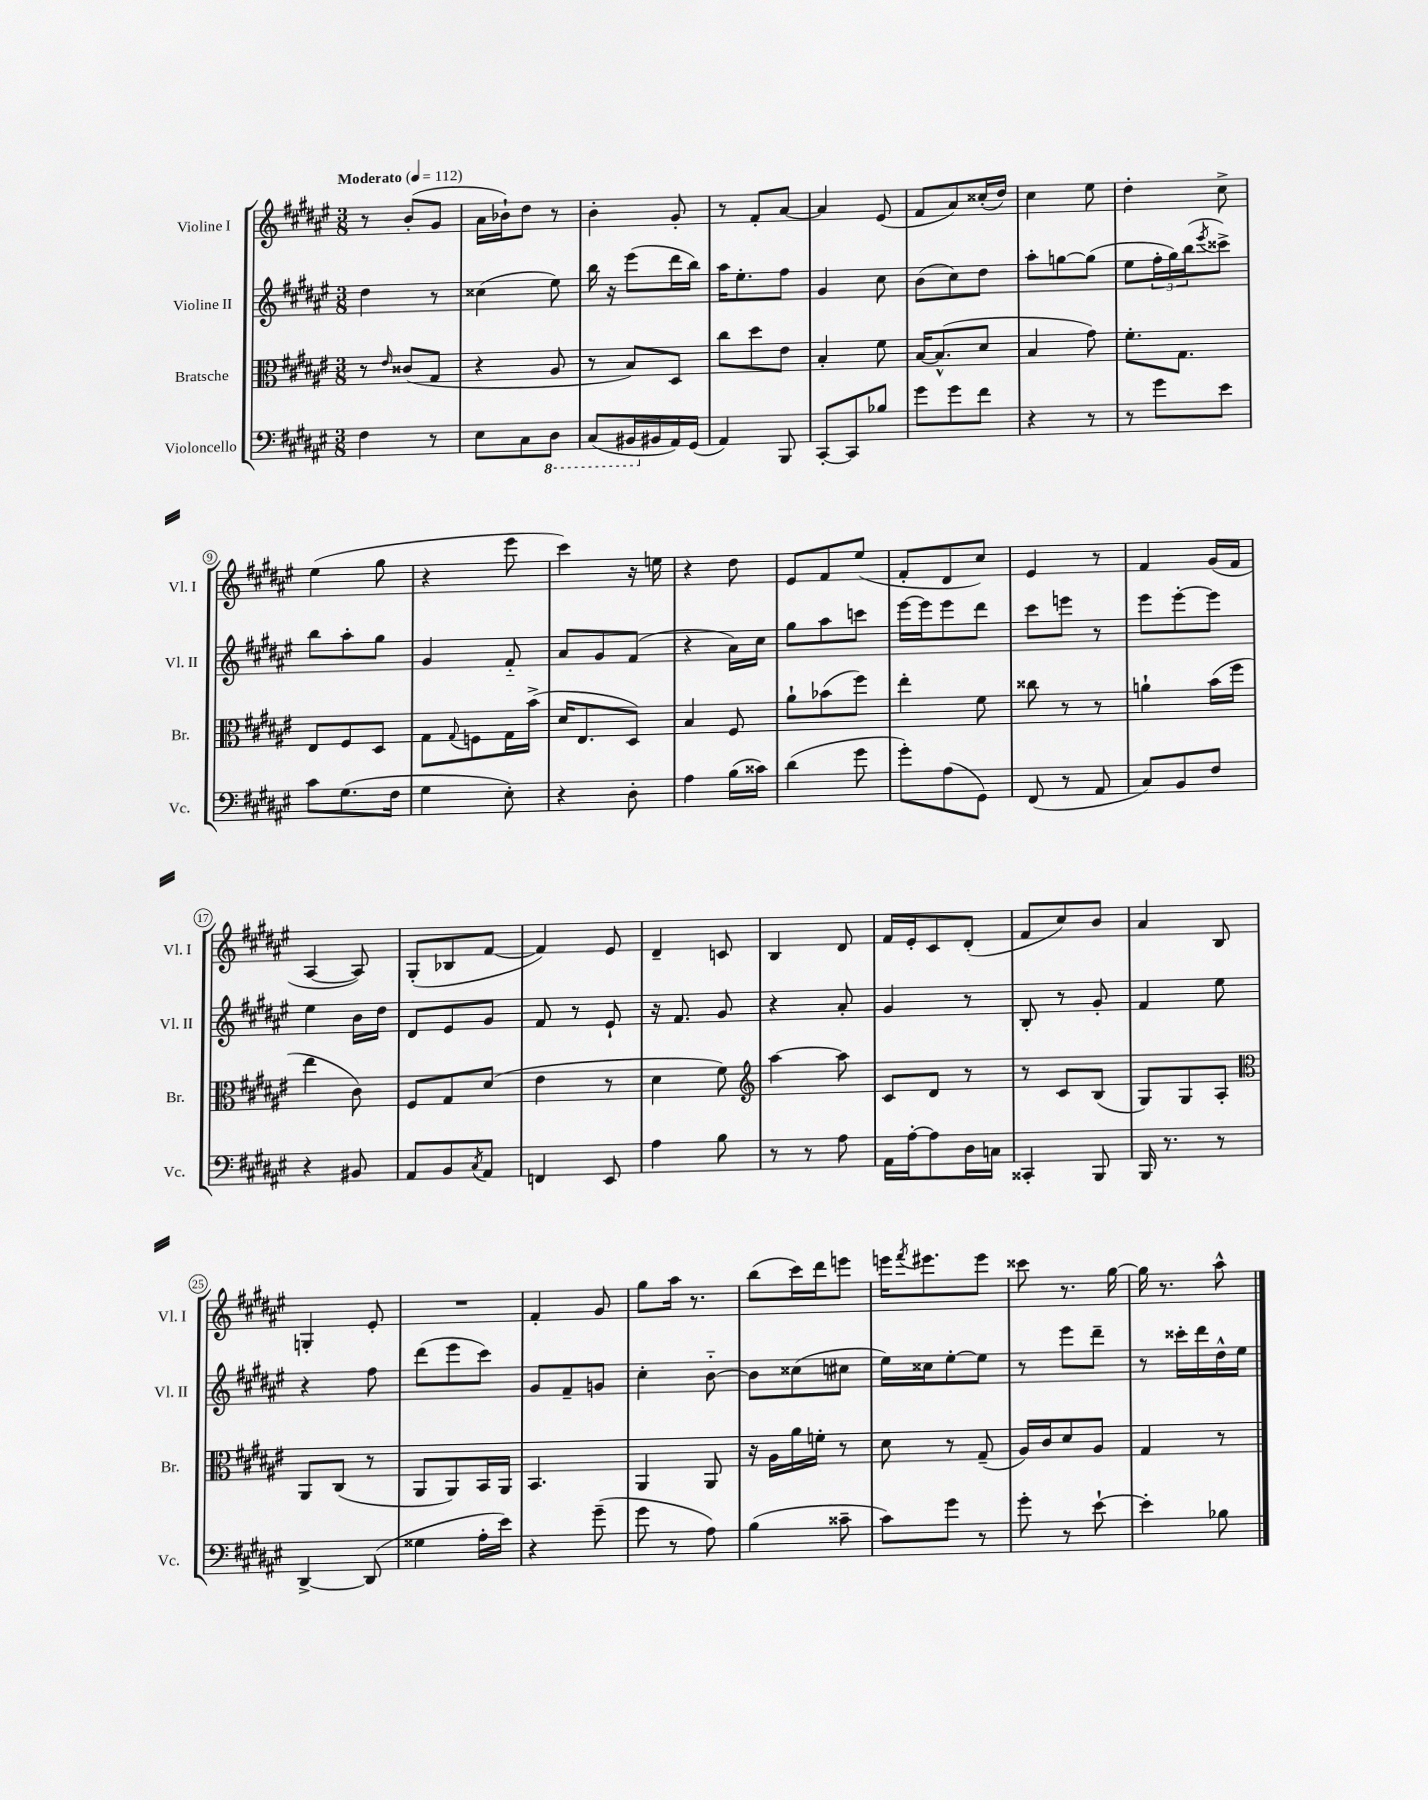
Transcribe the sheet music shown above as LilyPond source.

<<
\new StaffGroup <<
\new Staff = "s0" \with { instrumentName = "Violine I" shortInstrumentName = "Vl. I" } {
    \clef treble \key fis \major \numericTimeSignature \time 3/8 \tempo "Moderato" 4 = 112
    r8 b'8-.( gis'8 |
    ais'16 bes'16-!) dis''8 r8 |
    b'4-. gis'8-. |
    r8 fis'8-. ais'8~ |
    ais'4 eis'8( |
    fis'8 ais'8) cisis''16-.( dis''16) |
    cis''4 eis''8 |
    dis''4-. cis''8-> |
    eis''4( gis''8 |
    r4 eis'''8 |
    cis'''4) r16 e''16 |
    r4 dis''8 |
    eis'8 fis'8 eis''8( |
    fis'8-. dis'8 cis''8) |
    eis'4 r8 |
    fis'4 gis'16( fis'16 |
    ais4~ ais8) |
    gis8-.( bes8 fis'8~ |
    fis'4) eis'8 |
    dis'4-- c'8 |
    b4 dis'8 |
    fis'16 eis'16-. cis'8 dis'8-.( |
    fis'8 cis''8) b'8 |
    ais'4 b8 |
    g4-. eis'8-. |
    R4. |
    fis'4-. gis'8 |
    gis''8 ais''16 r8. |
    b''8( cis'''16) dis'''16 e'''8 |
    e'''16 \acciaccatura { fis'''8 } eis'''8. eis'''8 |
    cisis'''8 r8. gis''16~ |
    gis''16 r8. ais''8-^ \bar "|." |
}
\new Staff = "s1" \with { instrumentName = "Violine II" shortInstrumentName = "Vl. II" } {
    \clef treble \key fis \major \numericTimeSignature \time 3/8
    dis''4 r8 |
    cisis''4( eis''8) |
    b''16 r16 eis'''8( dis'''16 b''16) |
    ais''16 eis''8.-. fis''8 |
    gis'4 cis''8 |
    b'8( cis''8) dis''8 |
    ais''8-. g''8~ g''8( |
    eis''8 \tuplet 3/2 { fis''16-. gis''16) b''16( } \acciaccatura { eis'''8 } cisis'''8->) |
    b''8 ais''8-. gis''8 |
    gis'4 fis'8-_ |
    ais'8 gis'8 fis'8( |
    r4 ais'16) cis''16 |
    gis''8 ais''8 c'''8 |
    eis'''16~ eis'''16 eis'''8 dis'''8 |
    cis'''8 e'''8 r8 |
    eis'''8 eis'''8~-. eis'''8 |
    eis''4 b'16 dis''16 |
    dis'8 eis'8 gis'8 |
    fis'8 r8 eis'8-! |
    r16 fis'8. gis'8 |
    r4 ais'8-. |
    gis'4 r8 |
    b8-. r8 gis'8-. |
    fis'4 eis''8 |
    r4 fis''8 |
    dis'''8( eis'''8 cis'''8) |
    gis'8 fis'8-- g'8 |
    cis''4-. b'8~-_ |
    b'8 cisis''8( cis''8 |
    eis''16) cisis''16 eis''8~-. eis''8 |
    r8 eis'''8 dis'''8-- |
    r8 cisis'''16-. dis'''16 dis''16-^ eis''16 \bar "|." |
}
\new Staff = "s2" \with { instrumentName = "Bratsche" shortInstrumentName = "Br." } {
    \clef alto \key fis \major \numericTimeSignature \time 3/8
    r8 \grace { eis'16 } cisis'8( gis8 |
    r4 ais8 |
    r8 b8) dis8 |
    cis''8 dis''8 eis'8 |
    b4-. fis'8 |
    b16~ b8.-^( dis'8 |
    b4 gis'8) |
    fis'8.-. gis8. |
    eis8 fis8 dis8 |
    gis8 \appoggiatura { gis8 } f8 gis16 b'16->( |
    dis'16 eis8. dis8) |
    b4 fis8 |
    ais'8-! bes'8( fis''8) |
    eis''4-. fis'8 |
    cisis''8 r8 r8 |
    a'4-! b'16( fis''16 |
    eis''4 cis'8) |
    fis8 gis8 dis'8( |
    eis'4 r8 |
    dis'4 fis'8) |
    \clef treble ais''4~ ais''8 |
    cis'8 dis'8 r8 |
    r8 cis'8 b8( |
    gis8) gis8 ais8-. |
    \clef alto ais,8 cis8( r8 |
    ais,8 ais,8) b,16 ais,16 |
    b,4. |
    ais,4 ais,8 |
    r16 ais16 ais'16 f'16-. r8 |
    dis'8 r8 gis8--( |
    ais16) cis'16 dis'8 ais8 |
    gis4 r8 \bar "|." |
}
\new Staff = "s3" \with { instrumentName = "Violoncello" shortInstrumentName = "Vc." } {
    \clef bass \key fis \major \numericTimeSignature \time 3/8
    fis4 r8 |
    eis8 cis8 \ottava #-1 dis,8 |
    cis,8( bis,,16 \ottava #0 bis,16 ais,16) gis,16( |
    ais,4) b,,8 |
    cis,8~-. cis,8 bes8 |
    gis'8 gis'8 fis'8 |
    r4 r8 |
    r8 gis'8 eis'8 |
    cis'8 gis8.( fis16 |
    gis4 eis8-.) |
    r4 dis8-. |
    ais4 b16( cisis'16) |
    dis'4( gis'8 |
    gis'8-.) ais8( gis,8) |
    fis,8( r8 ais,8 |
    cis8) b,8 fis8 |
    r4 bis,8 |
    ais,8 b,8 \acciaccatura { cis8 } ais,8 |
    f,4 eis,8 |
    ais4 b8 |
    r8 r8 ais8 |
    ais,16 ais16~-. ais8 dis16 c16 |
    cisis,4-. b,,8 |
    b,,16 r8. r8 |
    dis,4~-> dis,8( |
    gisis4 ais16-. eis'16) |
    r4 gis'8--( |
    gis'8 r8 ais8) |
    b4( cisis'8-- |
    cis'8) gis'8 r8 |
    gis'8-. r8 eis'8~-! |
    eis'4-. bes8 \bar "|." |
}
>>
>>
\layout { \context { \Score \override BarNumber.stencil = #(make-stencil-circler 0.1 0.3 ly:text-interface::print) } }
